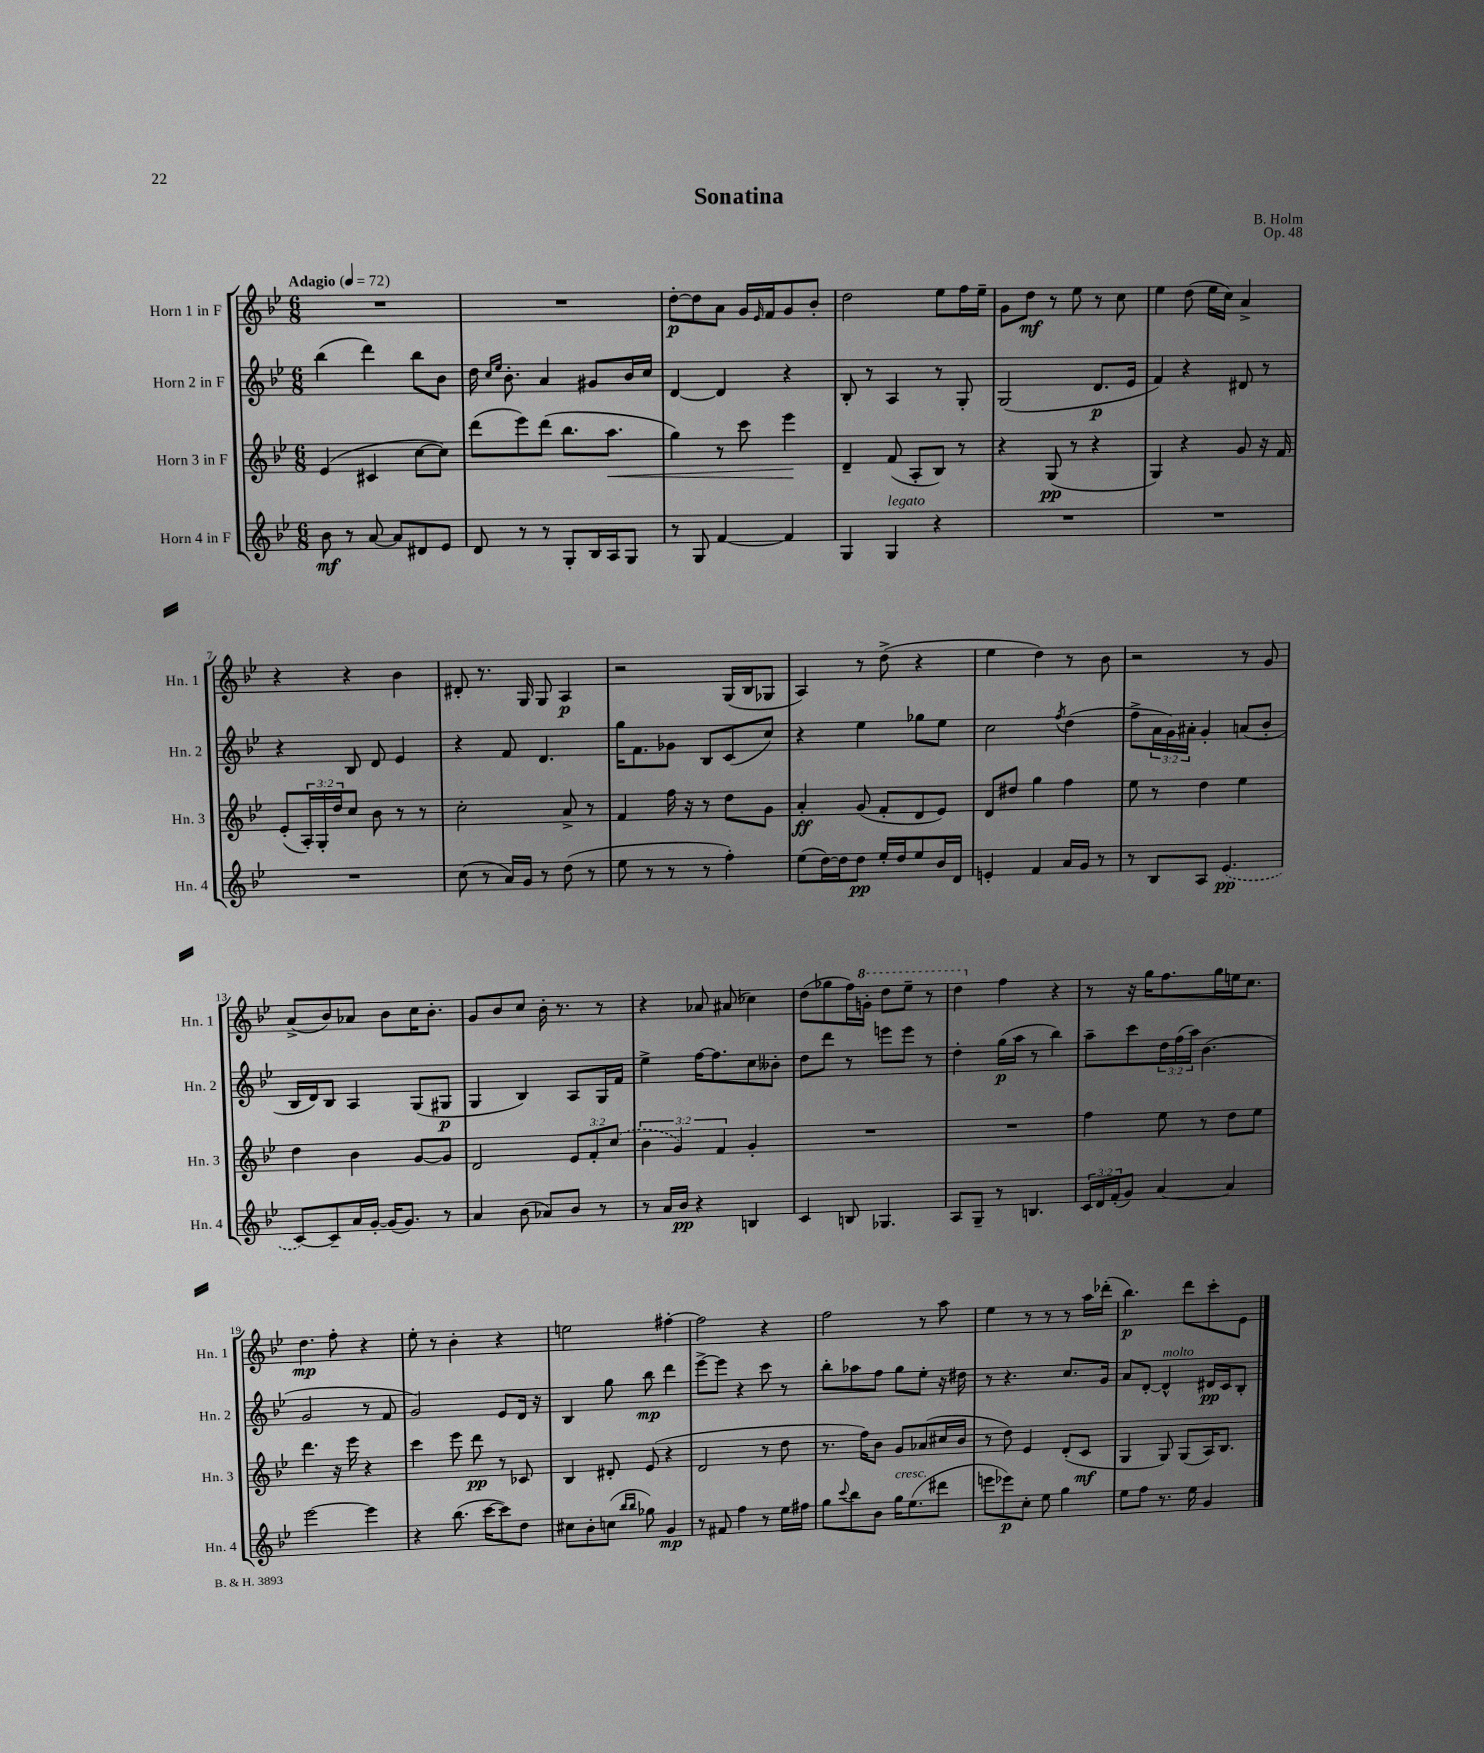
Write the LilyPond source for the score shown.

\header { title = "Sonatina" composer = "B. Holm" opus = "Op. 48" }
<<
\new StaffGroup <<
\new Staff = "s0" \with { instrumentName = "Horn 1 in F" shortInstrumentName = "Hn. 1" } {
    \clef treble \key bes \major \numericTimeSignature \time 6/8 \tempo "Adagio" 4 = 72
    R2. |
    R2. |
    d''8~-.\p d''8 a'8 g'16 \grace { ees'16 } f'16 g'8 bes'8-. |
    d''2 ees''8 f''16 ees''16-- |
    g'8 d''8\mf r8 ees''8 r8 c''8 |
    ees''4 d''8( ees''16 c''16) a'4-> |
    r4 r4 bes'4 |
    dis'8-. r8. g16 g8 a4\p |
    r2 g16( bes16 ges8 |
    a4) r8 d''8->( r4 |
    ees''4 d''4) r8 bes'8 |
    r2 r8 g'8 |
    a'8->( bes'8) aes'8 bes'8 c''16 bes'8.-. |
    g'8 bes'8 c''8 bes'16-. r8. r8 |
    r4 aes'8 ais'8( ces''4) |
    d''8( ges''8 f''16) \ottava #1 g''16-. d'''8 ees'''8-- r8 |
    d'''4 \ottava #0 f''4 r4 |
    r8 r16 g''16 f''8. g''16 e''16 c''8. |
    d''4.\mp f''8-. r4 |
    ees''8-. r8 bes'4-. r4 |
    e''2 fis''4~-. |
    fis''2 r4 |
    f''2 r8 a''8 |
    ees''4 r8 r8 r8 a''16 des'''16-.( |
    bes''4.\p) d'''8 c'''8-. ees'8 \bar "|." |
}
\new Staff = "s1" \with { instrumentName = "Horn 2 in F" shortInstrumentName = "Hn. 2" } {
    \clef treble \key bes \major \numericTimeSignature \time 6/8 \override Staff.TupletNumber.text = #tuplet-number::calc-fraction-text
    bes''4( d'''4) bes''8 bes'8 |
    d''16 \grace { c''16 ees''16 } bes'8.-. a'4 gis'8 bes'16 c''16 |
    d'4~ d'4 r4 |
    bes8-. r8 a4 r8 g8-. |
    g2( d'8.\p ees'16 |
    f'4) r4 dis'8 r8 |
    r4 bes8 d'8 ees'4 |
    r4 f'8 d'4. |
    g''16 f'8. ges'8 bes8 c'8( c''8) |
    r4 ees''4 ges''8 ees''8 |
    c''2 \acciaccatura { f''8 } d''4( |
    f''8-> \tuplet 3/2 { a'16 g'16) ais'16-. } g'4-. a'8( bes'8-. |
    bes16 d'16) bes8 a4 g8( gis8\p |
    g4 bes4) a8 g16 f'16 |
    ees''4-> f''16~ f''8. c''8 beses'8-. |
    d''8 d'''8 r8 e'''8 e'''8 r8 |
    d''4-. g''16\p( a''16 r8 bes''4) |
    a''8-- c'''8 \tuplet 3/2 { d''16 f''16( a''16) } bes'4.( |
    g'2 r8 f'8 |
    g'2) ees'8 d'16 r16 |
    bes4 g''8 bes''8\mp d'''4 |
    ees'''8~-> ees'''8 r4 c'''8 r8 |
    bes''8-. aes''8 f''8 g''8 ees''8-. r16 dis''16 |
    r8 r4. c''8. g'16 |
    a'8 d'8~-. d'4-^^\markup { \italic "molto" } dis'16\pp c'16 bes8-. \bar "|." |
}
\new Staff = "s2" \with { instrumentName = "Horn 3 in F" shortInstrumentName = "Hn. 3" } {
    \clef treble \key bes \major \numericTimeSignature \time 6/8 \override Staff.TupletNumber.text = #tuplet-number::calc-fraction-text
    ees'4( cis'4 c''8~ c''8) |
    d'''8( ees'''8) d'''8( bes''8. a''8.\< |
    g''4) r8 c'''8 ees'''4\! |
    d'4-- f'8( a8-. bes8) r8 |
    r4 g8\pp( r8 r4 |
    g4) r4 g'8 r16 f'16 |
    ees'8-.( \tuplet 3/2 { a16-.) g16-. d''16 } c''8 bes'8 r8 r8 |
    c''2-. a'8-> r8 |
    f'4 f''16 r16 r8 d''8 g'8 |
    a'4-.\ff g'8( f'8-. d'8 ees'8) |
    d'8 dis''8 g''4 f''4 |
    ees''8 r8 d''4 ees''4 |
    d''4 bes'4 g'8~ g'8 |
    d'2 \tuplet 3/2 { ees'8 f'8-. \once \slurDashed c''8( } |
    \tuplet 3/2 { bes'4 g'4) f'4 } g'4-. |
    R2. |
    R2. |
    f''4 ees''8 r8 d''8 ees''8 |
    d'''4. r16 ees'''16 r4 |
    c'''4 ees'''8 d'''8\pp r8 ces'8 |
    bes4 dis'8-. ees'8( r4 |
    d'2 r8 d''8 |
    r8. f''16) bes'8 g'8 aes'8( cis''16 bes'16 |
    r8 d''8) ees'4 d'8-.( c'8\mf |
    g4 g8) g8( a16) bes8. \bar "|." |
}
\new Staff = "s3" \with { instrumentName = "Horn 4 in F" shortInstrumentName = "Hn. 4" } {
    \clef treble \key bes \major \numericTimeSignature \time 6/8 \override Staff.TupletNumber.text = #tuplet-number::calc-fraction-text
    bes'8\mf r8 a'8~ a'8 dis'8 ees'8 |
    d'8 r8 r8 g8-. bes16 a16 g8 |
    r8 g8 f'4~ f'4 |
    g4 g4^\markup { \italic "legato" } r4 |
    R2. |
    R2. |
    R2. |
    c''8( r8 a'16) g'16 r8 d''8( r8 |
    ees''8 r8 r8 r8 f''4-.) |
    ees''8( d''16~) d''16 d''8\pp ees''16-. d''16 ees''8 bes'16 d'16 |
    e'4-. f'4 a'16 g'16 r8 |
    r8 bes8 a8 \once \slurDashed ees'4.\pp( |
    c'8~) c'8-- a'16 g'16~-. g'16( g'8.) r8 |
    a'4 bes'8( aes'8) bes'8 r8 |
    r8 a'16 bes'16\pp r4 b4 |
    c'4 b8 ges4. |
    a8 g8-- r8 b4. |
    \tuplet 3/2 { c'16 d'16 f'16-.( } g'8) a'4~ a'4 |
    ees'''2~ ees'''4 |
    r4 bes''8.( c'''16~ c'''8) d''8 |
    cis''8 bes'8-. c''8( \grace { bes''16 bes''16 } ges''8) g'4\mp |
    r8 fis'8 f''4 r8 ees''16 fis''16 |
    g''8 \appoggiatura { c'''8 } bes''8 bes'8 g''16^\markup { \italic "cresc." } ees''8.( dis'''8 |
    e'''8 ees'''8\p) c''8-. ees''8 g''4 |
    ees''8 f''8 r8. ees''16 g'4 \bar "|." |
}
>>
>>
